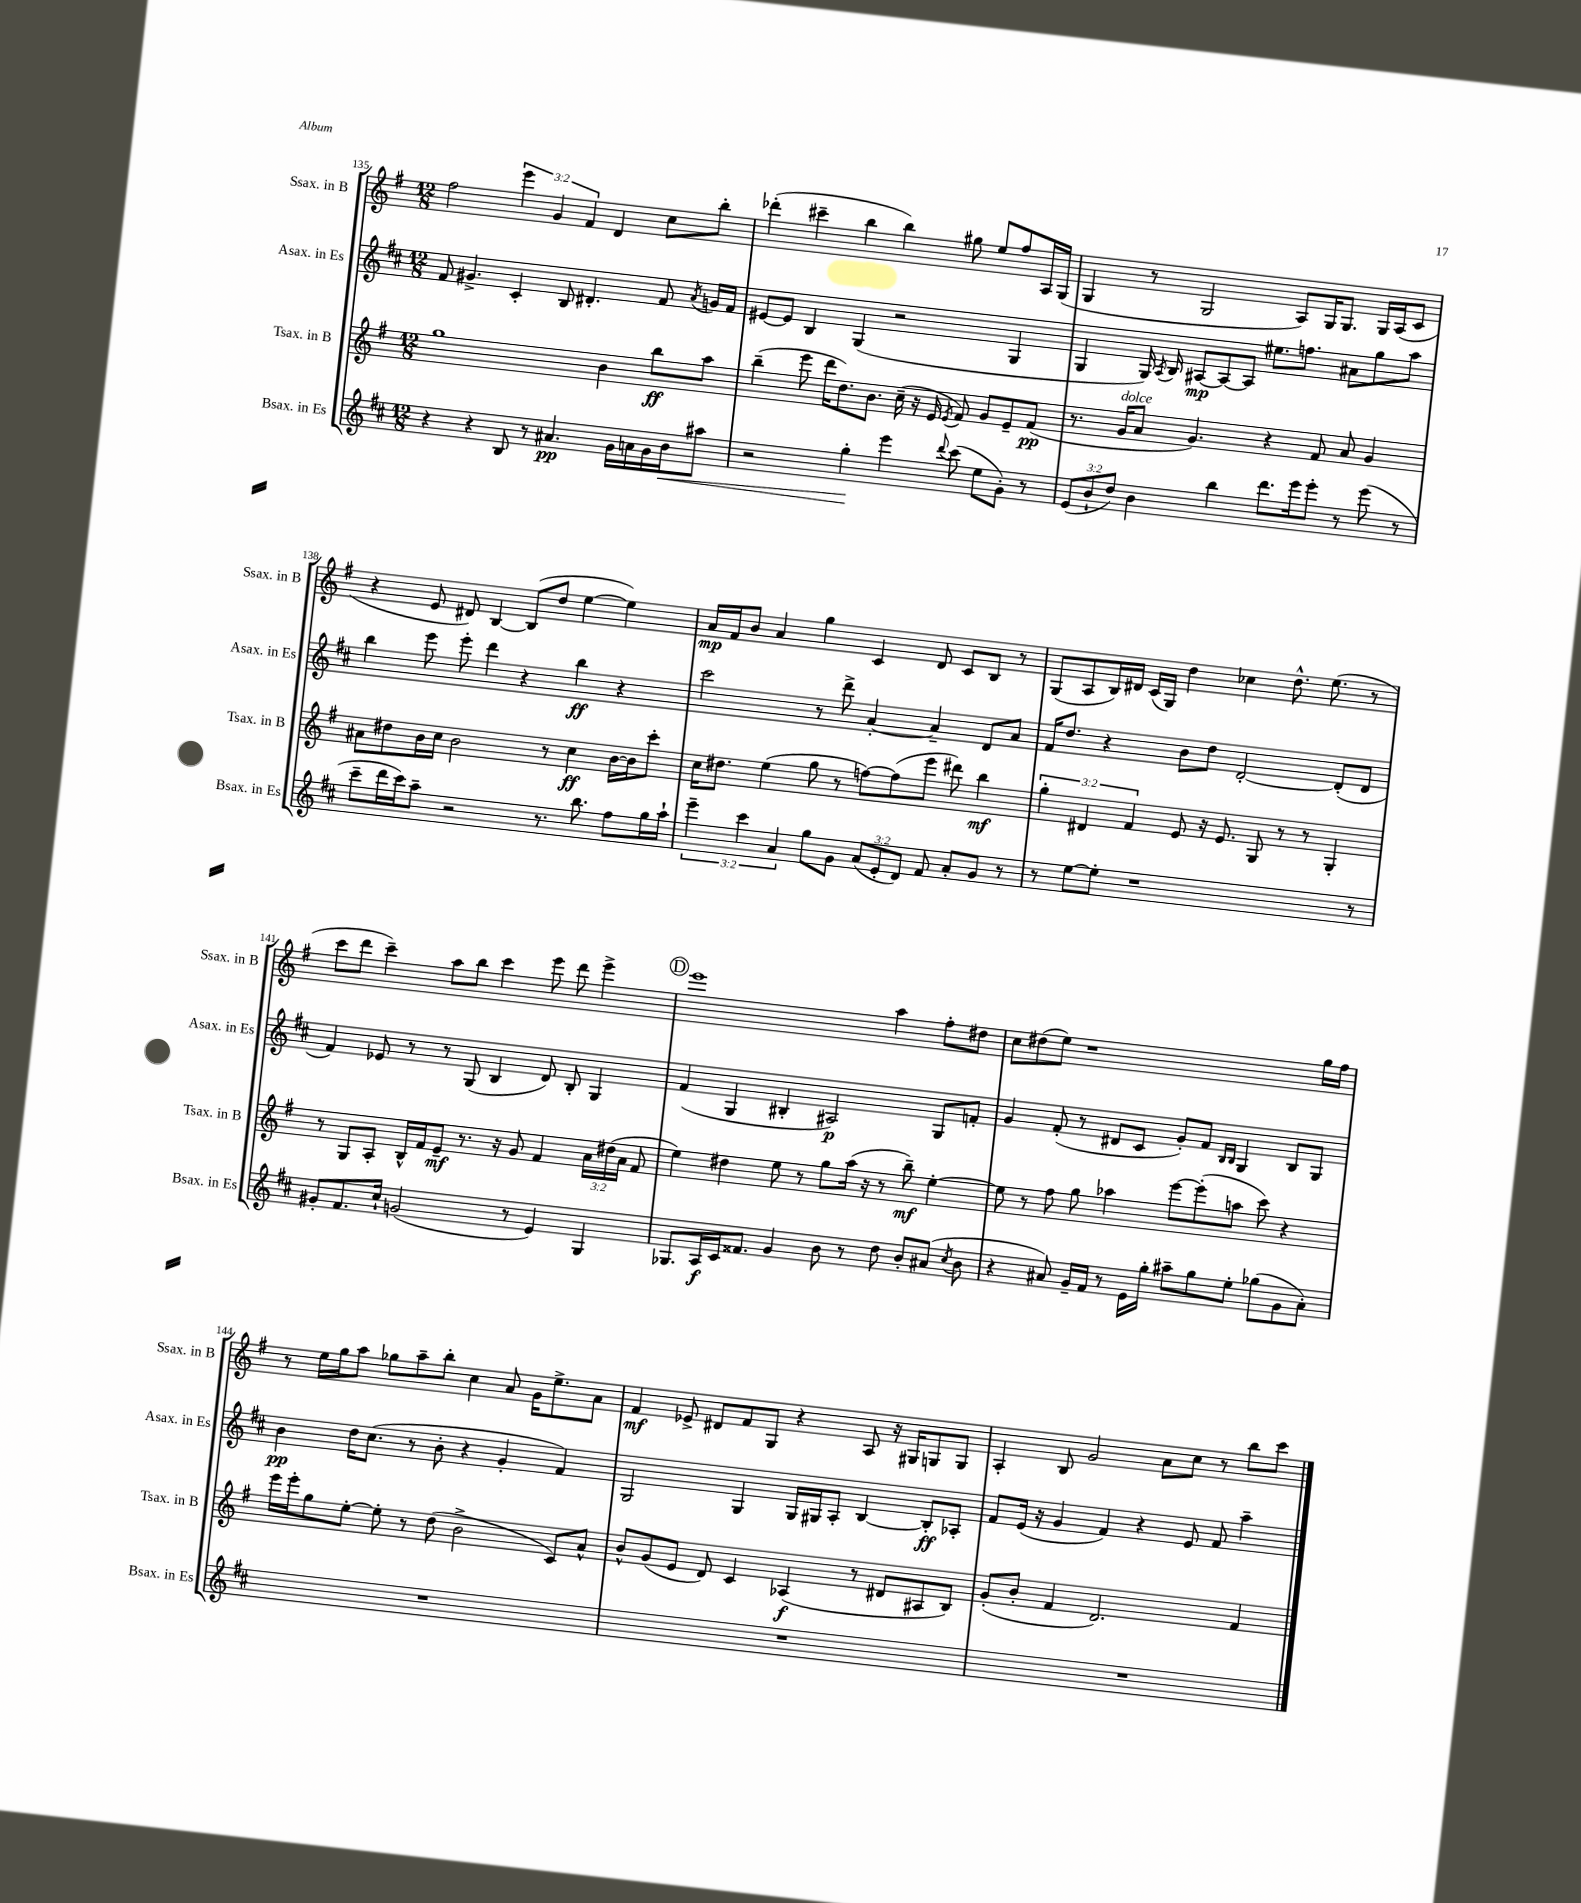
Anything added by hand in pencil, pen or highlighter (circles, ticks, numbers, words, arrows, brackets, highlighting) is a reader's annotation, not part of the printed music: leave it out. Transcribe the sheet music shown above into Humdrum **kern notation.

**kern	**dynam	**kern	**dynam	**kern	**dynam	**kern	**dynam
*part4	*part4	*part3	*part3	*part2	*part2	*part1	*part1
*staff4	*staff4	*staff3	*staff3	*staff2	*staff2	*staff1	*staff1
*I"Bsax. in Es	*	*I"Tsax. in B	*	*I"Asax. in Es	*	*I"Ssax. in B	*
*I'Bsax. in Es	*	*I'Tsax. in B	*	*I'Asax. in Es	*	*I'Ssax. in B	*
*clefG2	*	*clefG2	*	*clefG2	*	*clefG2	*
*k[f#c#]	*	*k[f#]	*	*k[f#c#]	*	*k[f#]	*
*M12/8	*	*M12/8	*	*M12/8	*	*M12/8	*
=135	=135	=135	=135	=135	=135	=135	=135
4r	.	1gg	.	8f#/	.	2ff#\	.
.	.	.	.	4.g#X^/	.	.	.
4r	.	.	.	.	.	.	.
8B/	.	.	.	4c#'/	.	6eee\	.
8r	.	.	.	.	.	.	.
.	.	.	.	.	.	6g/	.
4.a#X/	pp	.	.	8B/	.	.	.
.	.	.	.	.	.	6f#/	.
.	.	.	.	4.d#X'/	.	.	.
.	.	4b\	.	.	.	4d/	.
16g\LL	.	.	.	.	.	.	.
16an\	.	.	.	.	.	.	.
16g\	.	8bb\L	ff	8f#/	.	8cc\L	.
!	!LO:HP:b	!	!	!	!	!	!
16b\J	<	.	.	.	.	.	.
.	.	.	.	8qa/	.	.	.
8aa#X\J	.	8aa\J	.	16gn/LL	.	8bb'\J	.
.	.	.	.	16f#/JJ	.	.	.
=136	=136	=136	=136	=136	=136	=136	=136
2r	.	(4bb~\	.	[8e#X/L	.	(4ddd-X'\	.
.	.	.	.	8e#/J]	.	.	.
.	.	8eee\	.	4B/	.	4ccc#X~\	.
.	.	16ddd\KL	.	.	.	.	.
.	.	8.dd\)	.	.	.	.	.
4gg'\	.	.	.	(4G/	.	4bb\	.
.	.	8.b\J	.	.	.	.	.
4eee\	[	.	.	2r	.	4bb\)	.
.	.	(16cc~\	.	.	.	.	.
.	.	16r	.	.	.	.	.
.	.	16e/	.	.	.	.	.
8qqddd/	.	8qe/	.	.	.	.	.
(8ccc#\	.	8f#/)	.	.	.	8gg#X\	.
8ee\L	.	8g/L	.	.	.	8ee/L	.
8g'\J)	.	8e~/	.	4G/	.	8ff#/	.
8r	.	(8f#/J	pp	.	.	16A/L	.
.	.	.	.	.	.	(16G/JJ	.
=137	=137	=137	=137	=137	=137	=137	=137
(12e/L	.	8.r	.	4G/	.	4G/	.
12b`/	.	.	.	.	.	.	.
12dd/J)	.	.	.	.	.	.	.
!	!	!LO:TX:a:i:t=dolce	!	!	!	!	!
.	.	16g/KL	.	.	.	.	.
4b\	.	8a/J	.	16G/)	.	8r	.
.	.	.	.	8qA/	.	.	.
.	.	.	.	16B/	.	.	.
.	.	4.g/)	.	[8A#X/L	mp	2G/	.
4bb\	.	.	.	8A#/_	.	.	.
.	.	.	.	8A#/J]	.	.	.
8.ddd\L	.	4r	.	8.ee#X\L	.	.	.
.	.	.	.	.	.	8A/L)	.
16eee\k	.	.	.	8.ffn\J	.	.	.
8eee'\J	.	8f#/	.	.	.	16G/K	.
.	.	.	.	.	.	8.G/J	.
8r	.	8a/	.	8a#X\L	.	.	.
(8eee\	.	4g/	.	8gg\	.	16G/LL	.
.	.	.	.	.	.	(16A/J	.
8r	.	.	.	8aa\J	.	8c/J	.
!!LO:LB:g=z
=138	=138	=138	=138	=138	=138	=138	=138
8ccc#~\L	.	8a#X\L	.	4bb\	.	4r	.
16ddd\L	.	8dd#X\	.	.	.	.	.
16ccc#\J)	.	.	.	.	.	.	.
8aa~\J	.	16b\L	.	8eee\	.	8e/	.
.	.	16cc\JJ	.	.	.	.	.
2r	.	2b\	.	8eee'\	.	8d#X/)	.
.	.	.	.	4ddd\	.	[4B/	.
.	.	.	.	4r	.	(8B/L]	.
8.r	.	8r	.	.	.	8dd/J	.
.	.	4cc\	ff	4bb\	ff	[4ee\	.
8.bb\	.	.	.	.	.	.	.
8ff#\L	.	[16b\LL	.	4r	.	4ee\])	.
.	.	16b\J]	.	.	.	.	.
16gg\L	.	8ccc'\J	.	.	.	.	.
16aa`\JJ	.	.	.	.	.	.	.
=139	=139	=139	=139	=139	=139	=139	=139
6eee~\	.	16cc\KL	.	2ccc#\	.	16a/LL	mp
.	.	8.dd#X\J	.	.	.	16f#/J	.
.	.	.	.	.	.	8b/J	.
6ccc#\	.	.	.	.	.	.	.
.	.	(4ee\	.	.	.	4a/	.
6a/	.	.	.	.	.	.	.
8gg\L	.	8gg\	.	8r	.	4gg\	.
8g\J	.	8r	.	8ddd^\	.	.	.
(12a/L	.	[8ffn\L)	.	[4a'/	.	4c/	.
12e'/	.	.	.	.	.	.	.
.	.	(8ff\]	.	.	.	.	.
12d/J)	.	.	.	.	.	.	.
8f#/	.	8eee\J	.	4a~/]	.	8d/	.
8a'/L	.	8ddd#X\)	.	.	.	8c/L	.
8g/J	.	4bb\	mf	8d/L	.	8B/J	.
8r	.	.	.	8a/J	.	8r	.
=140	=140	=140	=140	=140	=140	=140	=140
8r	.	6gg'\	.	16f#/KL	.	(8G/L	.
.	.	.	.	8.dd/J	.	.	.
[8ee\L	.	.	.	.	.	8A/	.
.	.	6d#X/	.	.	.	.	.
8ee'\J]	.	.	.	4r	.	16B/L)	.
.	.	.	.	.	.	16d#X/JJ	.
.	.	6f#/	.	.	.	.	.
1r	.	.	.	.	.	(16c/LL	.
.	.	.	.	.	.	16G/JJ)	.
.	.	8e/	.	8b\L	.	4dd\	.
.	.	16r	.	8dd\J	.	.	.
.	.	8.e/	.	.	.	.	.
.	.	.	.	[2d'/	.	4cc-X\	.
.	.	8G/	.	.	.	.	.
.	.	8r	.	.	.	8.dd^^\	.
.	.	8r	.	.	.	.	.
.	.	.	.	.	.	(8.ee\	.
.	.	4G'/	.	(8d'/L]	.	.	.
8r	.	.	.	8d/J	.	8r	.
!!LO:LB:g=z
=141	=141	=141	=141	=141	=141	=141	=141
8g#X'/L	.	8r	.	4f#/)	.	8ccc\L	.
8.f#/	.	8G/L	.	.	.	8ddd\J	.
.	.	8A'/J	.	8e-X/	.	4ccc~\)	.
16cc#`/Jk	.	.	.	.	.	.	.
(2gn/	.	16B^^/LL	.	8r	.	.	.
.	.	16f#/J	.	.	.	.	.
.	.	8e~/J	mf	8r	.	8aa\L	.
.	.	8.r	.	(8G/	.	8bb\J	.
.	.	.	.	4B/	.	4ccc\	.
.	.	16r	.	.	.	.	.
8r	.	8g/	.	.	.	.	.
4e/)	.	4f#/	.	8d/)	.	8eee\	.
.	.	.	.	8B'/	.	8ddd\	.
4G/	.	24a\LL	.	4G/	.	4eee^\	.
.	.	(24dd#X\	.	.	.	.	.
.	.	24a\JJ	.	.	.	.	.
.	.	8f#/	.	.	.	.	.
!!LO:REH:place=s1:t=D
=142	=142	=142	=142	=142	=142	=142	=142
8.G-X/L	.	4ee\)	.	(4f#/	.	1eee	.
16A/L	f	.	.	.	.	.	.
16c#/J	.	4dd#X\	.	4G/	.	.	.
8.f##X/J	.	.	.	.	.	.	.
4g/	.	8ee\	.	4B#X'/	.	.	.
.	.	8r	.	.	.	.	.
8b\	.	8gg\L	.	2A#X/)	p	.	.
8r	.	(16aa\Jk	.	.	.	.	.
.	.	16r	.	.	.	.	.
8dd\	.	8r	.	.	.	4aa\	.
8b'/L	.	8bb~\)	mf	.	.	.	.
(8a#X/J	.	[4ee'\	.	8G/L	.	8ff#'\L	.
8qcc#/	.	.	.	.	.	.	.
8b\	.	.	.	8fn'/J	.	8dd#X\J	.
=143	=143	=143	=143	=143	=143	=143	=143
4r	.	8ee\]	.	4g/	.	8cc\L	.
.	.	8r	.	.	.	(8dd#X\	.
8a#X/)	.	8ff#\	.	(8f#'/	.	8ee\J)	.
16g~/LL	.	8gg\	.	8r	.	1r	.
16f#/JJ	.	.	.	.	.	.	.
8r	.	4aa-X\	.	8d#X/L	.	.	.
16e\LL	.	.	.	8c#/J	.	.	.
16gg'\JJ	.	.	.	.	.	.	.
8aa#X~\L	.	[8eee\L	.	8g'/L)	.	.	.
8gg\	.	(8eee'\]	.	8f#/J	.	.	.
.	.	.	.	16qqB/LL	.	.	.
.	.	.	.	16qqB/JJ	.	.	.
8ee'\J	.	8aan\J	.	4G/	.	.	.
(8gg-X\L	.	8ccc\)	.	.	.	.	.
8g\	.	4r	.	8B/L	.	.	.
8a#'\J)	.	.	.	8G/J	.	16gg\LL	.
.	.	.	.	.	.	16ff#\JJ	.
!!LO:LB:g=z
=144	=144	=144	=144	=144	=144	=144	=144
1.r	.	16eee\LL	.	4b\	pp	8r	.
.	.	16eee'\J	.	.	.	.	.
.	.	8gg\	.	.	.	16ee\LL	.
.	.	.	.	.	.	16gg\J	.
.	.	[8ee'\J	.	16dd\KL	.	8aa\J	.
.	.	.	.	(8.cc#\J	.	.	.
.	.	8ee'\]	.	.	.	8gg-X\L	.
.	.	8r	.	8r	.	8aa~\	.
.	.	(8dd\	.	8b'\	.	8bb'\J	.
.	.	2b^\	.	4r	.	4cc\	.
.	.	.	.	4g'/	.	8a/	.
.	.	.	.	.	.	16g\KL	.
.	.	.	.	.	.	8.ee^\	.
.	.	8c/L)	.	4f#/)	.	.	.
.	.	8a^^/J	.	.	.	8a\J	.
=145	=145	=145	=145	=145	=145	=145	=145
1.r	.	8b^^/L	.	2G/	.	4f#/	mf
.	.	(8g/	.	.	.	.	.
.	.	8e/J	.	.	.	8e-X^/	.
.	.	8d/)	.	.	.	8d#X/L	.
.	.	4c/	.	4G/	.	8f#/	.
.	.	.	.	.	.	8G/J	.
.	.	(4A-X/	f	16G/LL	.	4r	.
.	.	.	.	16G#X/J	.	.	.
.	.	.	.	8A'/J	.	.	.
.	.	8r	.	[4B/	.	8A/	.
.	.	8d#X/L	.	.	.	16r	.
.	.	.	.	.	.	16G#X/KL	.
.	.	8A#X/	.	8B'/L]	ff	8Gn/	.
.	.	8B/J)	.	8A-X'/J	.	8G/J	.
=146	=146	=146	=146	=146	=146	=146	=146
1.r	.	(8g'/L	.	8f#/L	.	4A'/	.
.	.	8b'/J	.	(16e/Jk	.	.	.
.	.	.	.	16r	.	.	.
.	.	4f#/	.	4g/	.	8B/	.
.	.	.	.	.	.	2g/	.
.	.	2.d/)	.	4f#/)	.	.	.
.	.	.	.	4r	.	.	.
.	.	.	.	.	.	8a\L	.
.	.	.	.	8e/	.	8cc\J	.
.	.	.	.	8f#/	.	8r	.
.	.	4f#/	.	4aa~\	.	8bb\L	.
.	.	.	.	.	.	8ccc\J	.
==	==	==	==	==	==	==	==
*-	*-	*-	*-	*-	*-	*-	*-
